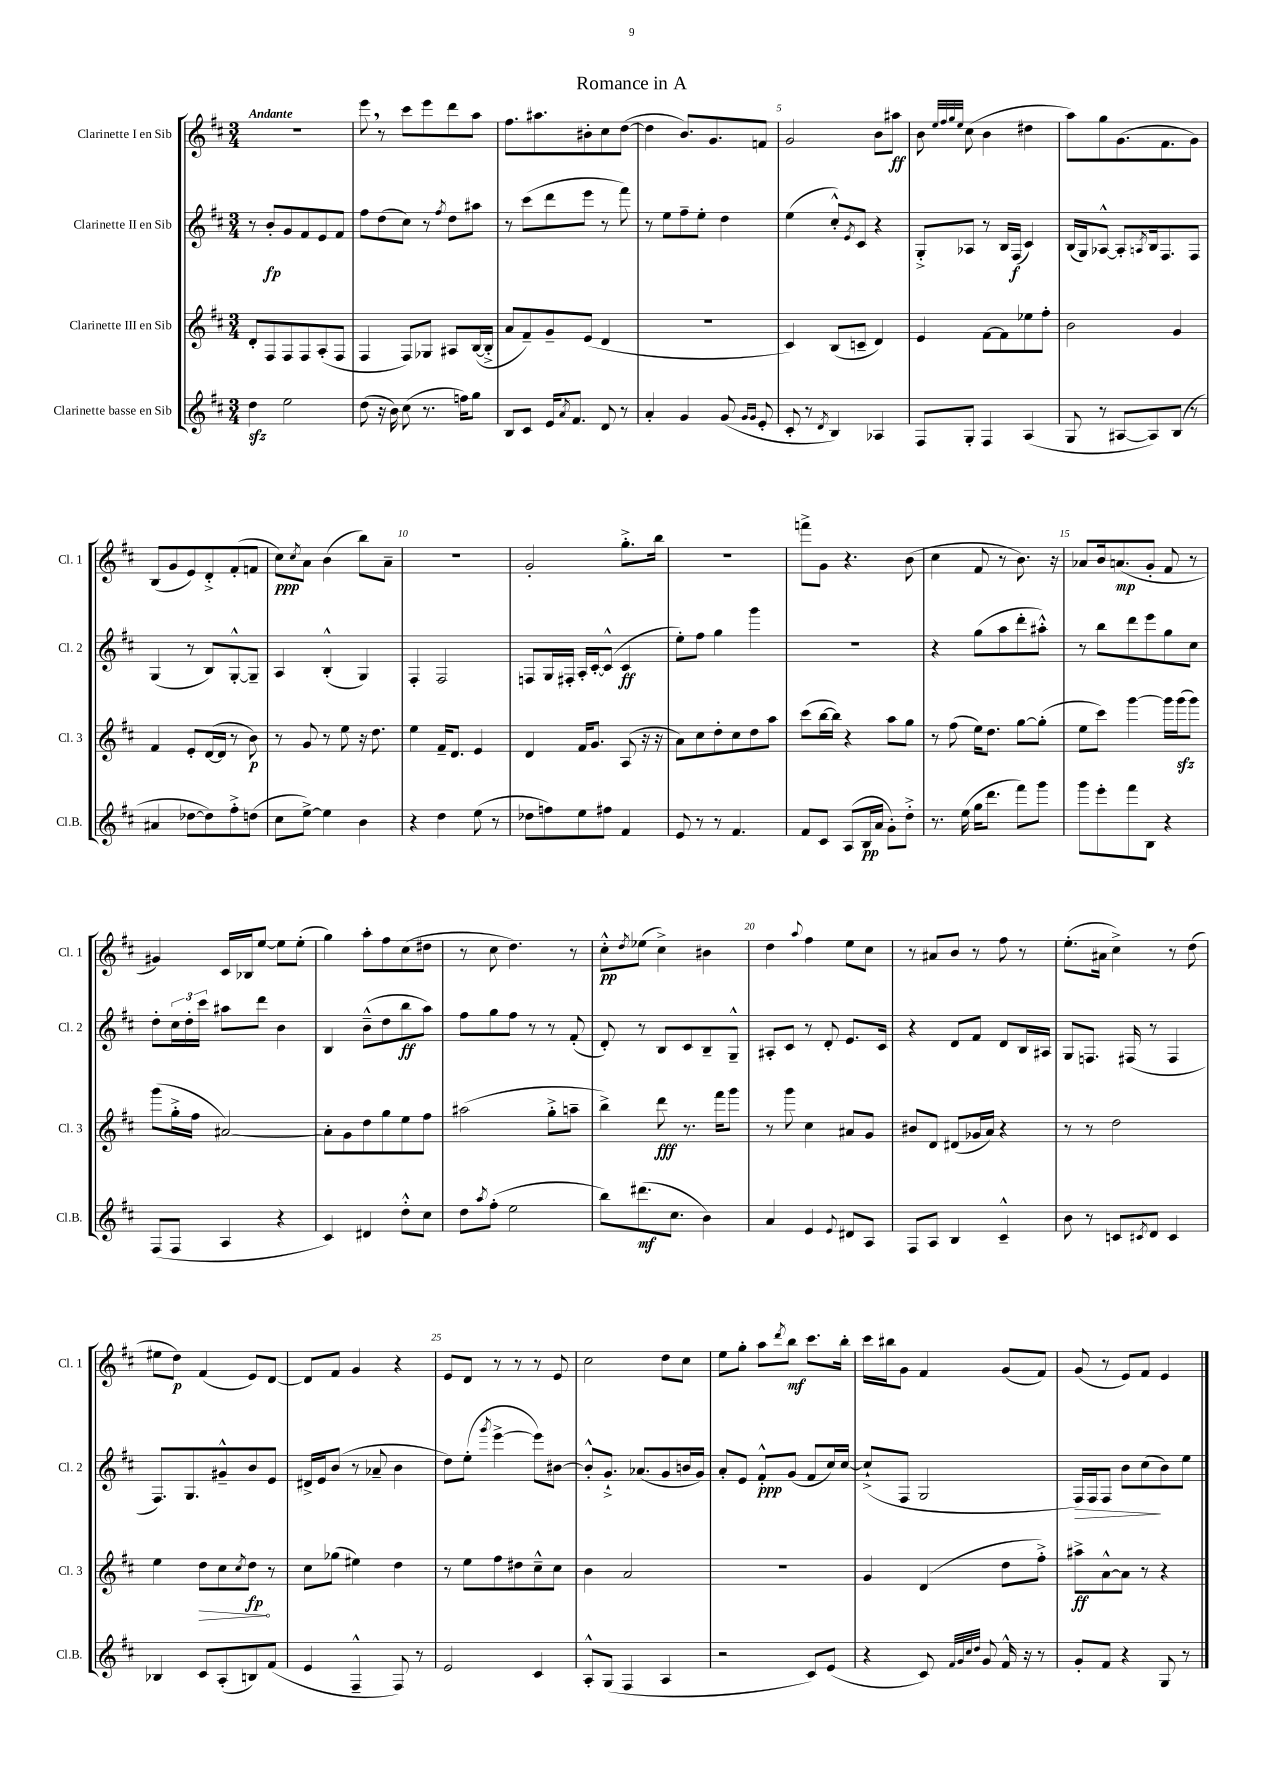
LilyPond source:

\header { title = "Romance in A" }
<<
\new StaffGroup <<
\new Staff = "s0" \with { instrumentName = "Clarinette I en Sib" shortInstrumentName = "Cl. 1" } {
    \clef treble \key d \major \numericTimeSignature \time 3/4 \tempo "Andante"
    R2. |
    e'''8 \breathe r8 cis'''8 e'''8 d'''8 a''8 |
    fis''8. ais''8. bis'8-. cis''8 d''8~( |
    d''4 b'8.) g'8. f'8 |
    g'2 b'8 ais''8\ff |
    b'8 \grace { e''32 fis''32 g''32 e''32 } cis''8( b'4 dis''4 |
    a''8) g''8 g'8.( fis'8. g'8) |
    b8( g'8 e'8) d'8-.-> fis'8-.( f'8 |
    cis''8\ppp) \acciaccatura { cis''8 } a'8 b'4( b''8) a'8-- |
    R2. |
    g'2-. g''8.-.-> b''16 |
    R2. |
    f'''8-> g'8 r4. b'8( |
    cis''4 fis'8 r8 b'8.) r16 |
    aes'8 b'16 a'8.\mp( g'8-. fis'8 r8 |
    gis'4) cis'16 bes16 e''8~ e''8 e''8-.( |
    g''4) a''8-. fis''8 cis''8( dis''8 |
    r8 cis''8 d''4.) r8 |
    cis''8-.-^\pp \acciaccatura { d''8 } ees''8( cis''4->) bis'4 |
    d''4 \appoggiatura { a''8 } fis''4 e''8 cis''8 |
    r8 ais'8 b'8 r8 fis''8 r8 |
    e''8.-.( ais'16 cis''4->) r8 d''8( |
    eis''8 d''8\p) fis'4( e'8) d'8~ |
    d'8 fis'8 g'4 r4 |
    e'8 d'8 r8 r8 r8 e'8 |
    cis''2 d''8 cis''8 |
    e''8 g''8-. a''8 \acciaccatura { d'''8 } b''8\mf cis'''8. b''16-. |
    cis'''16 bis''16 g'8 fis'4 g'8( fis'8) |
    g'8( r8 e'8) fis'8 e'4 \bar "|." |
}
\new Staff = "s1" \with { instrumentName = "Clarinette II en Sib" shortInstrumentName = "Cl. 2" } {
    \clef treble \key d \major \numericTimeSignature \time 3/4
    r8 b'8-.\fp g'8 fis'8 e'8 fis'8 |
    fis''8 d''8( cis''8) r8 \acciaccatura { fis''8 } d''8 ais''8 |
    r8 cis'''8( d'''8 e'''8 r8 fis'''8) |
    r8 e''8 fis''8-- e''8-. d''4 |
    e''4( cis''8-.-^) \acciaccatura { e'8 } cis'8 r4 |
    g8-.-> aes8 r8 b16 fis16\f( cis'4) |
    b16( g16) aes8~-^ aes8-. \acciaccatura { a8 } b16 fis8. fis8 |
    g4( r8 b8) g8~-.-^ g8-- |
    a4 b4-.-^( g4) |
    fis4-. fis2 |
    f8 g16 fis16-. a16-. cis'16~-. cis'8-^( cis'4\ff |
    e''8-.) fis''8 g''4 g'''4 |
    R2. |
    r4 g''8( a''8 d'''8-. ais''8-.-^) |
    r8 b''8 d'''8 e'''8 g''8 cis''8 |
    d''8-. \tuplet 3/2 { cis''16 d''16-. cis'''16 } ais''8 d'''8 b'4 |
    b4 b'8---^( d''8 b''8\ff a''8) |
    fis''8 g''8 fis''8 r8 r8 fis'8-.( |
    d'8-.) r8 b8 cis'8 b8-- g8---^ |
    ais8-. cis'8 r8 d'8-. e'8. cis'16 |
    r4 d'8 fis'8 d'8 b16 ais16 |
    g8 f8. fis16( r8 fis4 |
    fis8.) g8. gis'8---^ b'8 e'8 |
    dis'16-> e'16 b'8( r8 aes'8-- b'4 |
    d''8) e''8-.( \acciaccatura { g'''8 } e'''4~-> e'''8) bis'8~ |
    bis'8-.-^ g'8.-!-> aes'8.( g'8 b'16 g'16) |
    a'8-. e'8 fis'8-.-^\ppp g'8( fis'8 cis''16) cis''16~ |
    cis''8-!->( fis8 g2 |
    fis16\>) fis16 fis8 b'8 cis''8\!( b'8) e''8 \bar "|." |
}
\new Staff = "s2" \with { instrumentName = "Clarinette III en Sib" shortInstrumentName = "Cl. 3" } {
    \clef treble \key d \major \numericTimeSignature \time 3/4
    d'8-. fis8 fis8 fis8 a8-.( fis8 |
    fis4 fis8) ges8 ais8 b16~( b16-.-> |
    a'8 fis'8--) g'8-- e'8( d'4 |
    R2. |
    cis'4) b8( c'8-- d'4) |
    e'4 fis'8~ fis'8 ees''8 fis''8-. |
    b'2 g'4 |
    fis'4 e'8-. d'16~( d'16 r8 b'8\p) |
    r8 g'8 r8 e''8 r16 d''8. |
    e''4 fis'16-- d'8. e'4 |
    d'4 fis'16 g'8. a8( r16 r16 |
    a'8) cis''8 d''8-. cis''8 d''8 a''8 |
    cis'''8( b''16~ b''16) r4 a''8 g''8 |
    r8 fis''8( e''16) d''8. g''8~ g''8-.( |
    e''8 cis'''8) g'''4~ g'''16 g'''16\sfz( g'''8) |
    g'''8( g''16-.-> fis''16 ais'2~) |
    ais'8-. g'8 d''8 g''8 e''8 fis''8 |
    ais''2( g''8-.-> a''8-- |
    b''4->) d'''8\fff r8. fis'''16 g'''8 |
    r8 g'''8 cis''4 ais'8 g'8 |
    bis'8 d'8 dis'8( ges'16 a'16) r4 |
    r8 r8 d''2 |
    e''4 \once \override Hairpin.circled-tip = ##t d''8\> cis''8 \acciaccatura { cis''8 } d''8\fp\! r8 |
    cis''8 ges''8( eis''4) d''4 |
    r8 e''8 fis''8 dis''8 cis''8---^ cis''8 |
    b'4 a'2 |
    R2. |
    g'4 d'4( d''8 fis''8-.->) |
    ais''8->\ff a'8~-^ a'8 r8 r4 \bar "|." |
}
\new Staff = "s3" \with { instrumentName = "Clarinette basse en Sib" shortInstrumentName = "Cl.B." } {
    \clef treble \key d \major \numericTimeSignature \time 3/4
    d''4\sfz e''2 |
    d''8( r16 b'16) cis''8( r8. f''16) g''8 |
    b8 cis'8 e'16 \acciaccatura { a'8 } fis'8. d'8 r8 |
    a'4-. g'4 g'8( \grace { g'16 g'16 } e'8-. |
    cis'8-. r8 \acciaccatura { d'8 } b4) aes4 |
    fis8 g8-. fis4 a4( |
    g8 r8 ais8~ ais8) b8( r8 |
    ais'4 des''8~ des''8) fis''8-.-> d''8( |
    cis''8 e''8~->) e''4 b'4 |
    r4 d''4 e''8( r8 |
    des''8 f''8) e''8 fis''8 fis'4 |
    e'8 r8 r8 fis'4. |
    fis'8 cis'8 a8( b16\pp a'16 g'8-.) d''8-.-> |
    r8. e''16( g''16 d'''8. fis'''8) g'''8 |
    g'''8 e'''8-. fis'''8 b8 r4 |
    fis8( fis8 a4 r4 |
    cis'4) dis'4 d''8-.-^ cis''8 |
    d''8 \acciaccatura { a''8 } fis''8-.( e''2 |
    b''8) dis'''8.\mf( cis''8. b'4) |
    a'4 e'4 \appoggiatura { e'8 } dis'8 a8 |
    fis8 a8 b4 cis'4---^ |
    b'8 r8 c'8 \acciaccatura { cis'8 } d'8 cis'4 |
    bes4 cis'8 a8-.( b8) fis'8( |
    e'4 fis4---^ fis8) r8 |
    e'2 cis'4 |
    a8-.-^ g8( fis4 a4 |
    r2 cis'8) e'8( |
    r4 cis'8) \grace { fis'32 g'32 cis''32 d''32 } g'8 fis'16-^ r16 r8 |
    g'8-. fis'8 r4 g8 r8 \bar "|." |
}
>>
>>
\layout { \context { \Score \override BarNumber.break-visibility = ##(#f #t #t) barNumberVisibility = #(every-nth-bar-number-visible 5) } }
